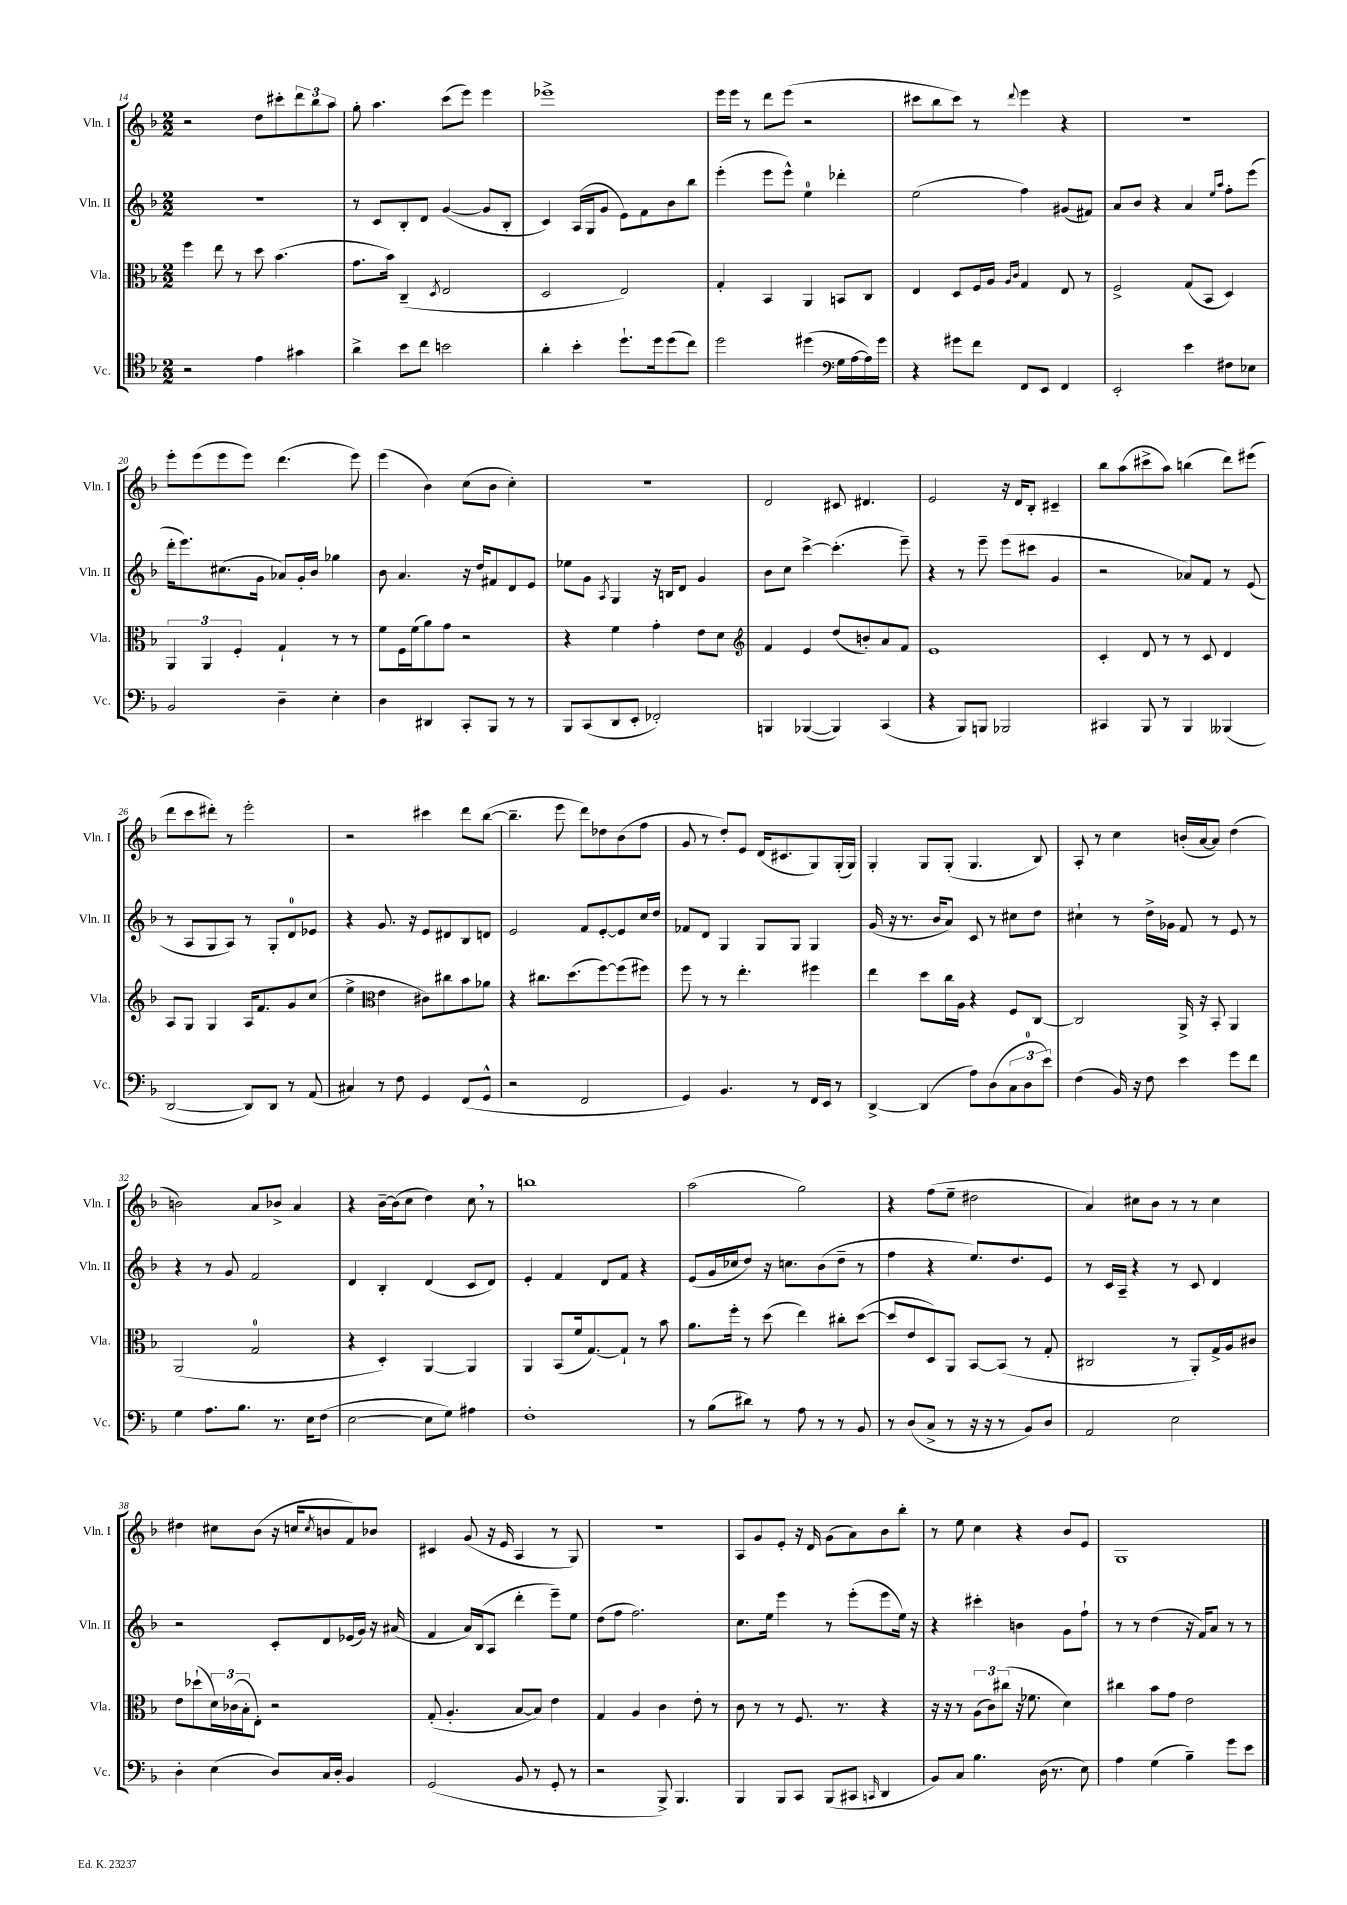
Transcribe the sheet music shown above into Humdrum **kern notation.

**kern	**kern	**kern	**kern
*part4	*part3	*part2	*part1
*staff4	*staff3	*staff2	*staff1
*I"Vc.	*I"Vla.	*I"Vln. II	*I"Vln. I
*I'Vc.	*I'Vla.	*I'Vln. II	*I'Vln. I
*clefC4	*clefC3	*clefG2	*clefG2
*k[b-]	*k[b-]	*k[b-]	*k[b-]
*M2/2	*M2/2	*M2/2	*M2/2
=14	=14	=14	=14
2r	4ff\	1r	2r
.	8ee\	.	.
.	8r	.	.
4e\	8dd\	.	8dd\L
.	(4.b-\	.	8ccc#X'\
4g#X\	.	.	12ddd\
.	.	.	12bb-\
.	.	.	12aa\J
=15	=15	=15	=15
4a^\	8.g\L	8r	8gg'\
.	.	8c/L	4.aa\
.	16b-\Jk)	.	.
8b-\L	(4C~/	8B-'/	.
8cc\J	.	8d/J	.
.	8qD/	.	.
2bn\	2E/	([4g/	(8ccc\L
.	.	.	8eee\J)
.	.	8g/L]	4eee\
.	.	8B-'/J	.
=16	=16	=16	=16
4a'\	2D/	4c/)	1eee-X^
4b-'\	.	(16A/LL	.
.	.	16G/J	.
.	.	8g/J	.
8.dd`\L	2E/)	8e\L)	.
.	.	8f\	.
16dd\k	.	.	.
(8dd\	.	8b-\	.
8cc\J)	.	8bb-\J	.
=17	=17	=17	=17
2dd\	4G'/	(4eee'\	16eee\LL
.	.	.	16eee\JJ
.	.	.	8r
.	4BB-/	8eee\L	8ddd\L
.	.	8eee^^\J)	(8eee\J
(4dd#X\	4AA/	4ee\	2r
*clefF4	*	*	*
16G\LL	8BBn/L	4ddd-X'\	.
[16A\	.	.	.
16A\])	8C/J	.	.
16g\JJ	.	.	.
=18	=18	=18	=18
4r	4E/	(2ee\	8ccc#X\L
.	.	.	8bb-\
8g#X\L	8D/L	.	8ccc#\J)
8f\J	16F/L	.	8r
.	16A/JJ	.	.
.	16qqA/LL	.	.
.	16qqc/JJ	.	8qqddd/
8FF/L	4G/	4ff\)	4eee\
8EE/J	.	.	.
4FF/	8E/	(8g#X/L	4r
.	8r	8f#X/J)	.
=19	=19	=19	=19
2EE'/	2F^/	8a/L	1r
.	.	8b-/J	.
.	.	4r	.
4e\	(8G/L	4a/	.
.	8BB-/J	.	.
.	.	16qqee/LL	.
.	.	16qqaa/JJ	.
8F#X\L	4D/)	8ff'\L	.
8E-X\J	.	(8eee\J	.
!!LO:LB:g=z
=20	=20	=20	=20
2BB-/	6AA/	16ddd'\KL	8eee'\L
.	.	8.eee\)	.
.	.	.	(8eee\
.	6AA/	.	.
.	.	(8.cc#X\	8eee\
.	6F'/	.	.
.	.	.	8eee\J)
.	.	16g\Jk	.
4D~\	4G`/	8a-X/L)	(4.ddd\
.	.	16g'/L	.
.	.	16b-/JJ	.
4E'\	8r	4gg-X\	.
.	8r	.	8eee\)
=21	=21	=21	=21
4D\	8f\L	8b-\	(4eee\
.	16F\L	4.a/	.
.	(16f\J	.	.
4DD#X/	8a\)	.	4b-\)
.	8g\J	.	.
8CC'/L	2r	16r	(8cc\L
.	.	16dd/KL	.
8BBB-/J	.	8f#X/	8b-\J
8r	.	8d/	4cc'\)
8r	.	8e/J	.
=22	=22	=22	=22
8BBB-/L	4r	8ee-X\L	1r
(8CC/	.	8g\J	.
.	.	8qA/	.
8DD/	4f\	4G/	.
8EE'/J	.	.	.
2FF-X'/)	4g'\	16r	.
.	.	16Bn/KL	.
.	.	8d/J	.
.	8e\L	4g/	.
.	8d\J	.	.
=23	=23	=23	=23
*	*clefG2	*	*
4BBBn/	4f/	8b-\L	2d/
.	.	8cc\J	.
([4BBB-X/	4e/	[4ccc^\	.
4BBB-/])	(8dd/L	(4.ccc'\]	8c#X/
.	8bn'/)	.	4.d#X/
(4CC/	8a/	.	.
.	8f/J	8eee~\)	.
=24	=24	=24	=24
4r	1e	4r	2e/
8BBB-/L)	.	8r	.
8BBBn/J	.	8eee~\	.
2BBB-X/	.	(8eee\L	16r
.	.	.	16d/KL
.	.	8ccc#X\J	8B-'/J
.	.	4g/	4c#X~/
=25	=25	=25	=25
4CC#X/	4c'/	2r	8bb-\L
.	.	.	(8aa\
8BBB-/	8d/	.	8ccc#X^\
8r	8r	.	8aa\J)
4BBB-/	8r	8a-X/L)	(4bbn\
.	8c/	8f/J	.
(4BBB--X/	4d/	8r	8ddd\L)
.	.	(8e/	(8eee#X\J
!!LO:LB:g=z
=26	=26	=26	=26
[2DD/	8A/L	8r	8ddd\L
.	8G/J	8A/L	8ccc\
.	4G/	8G/	8ddd#X'\J)
.	.	8A/J)	8r
8DD/L])	16A/KL	8r	2eee'\
.	8.f/	.	.
8DD/J	.	8G'/L	.
8r	8g/	8d/	.
(8AA/	(8cc/J	8e-X/J	.
=27	=27	=27	=27
4C#X/)	4ee^\	4r	2r
*	*clefC3	*	*
8r	4e\	8.g/	.
8F\	.	.	.
.	.	16r	.
4GG/	8c#X\L)	8e/L	4ccc#X\
.	8cc#X\	8d#X/	.
(8FF/L	8b-\	8B-/	8ddd\L
8GG^^/J	8a-X\J	8dn/J	([8bb-\J
=28	=28	=28	=28
2r	4r	2e/	4.bb-~\]
.	8.cc#X\L	.	.
.	.	.	8eee\
.	(8.dd\	.	.
2FF/	.	8f/L	8ddd\L)
.	[8ff\)	[8e'/	8dd-X\
.	(8ff\]	8e/]	(8b-\
.	8ff#X\J)	16cc/L	8ff\J
.	.	16dd/JJ	.
=29	=29	=29	=29
4GG/)	8ff\	8f-X/L	8g/
.	8r	8d/J	8r
4.BB-/	8r	4G/	8dd'/L)
.	4.ee'\	.	8e/J
.	.	8G/L	(16d/KL
.	.	.	8.c#X/
8r	.	8G/J	.
16FF/LL	4ff#X\	4G/	8G/)
16EE/JJ	.	.	.
8r	.	.	(16G'/L
.	.	.	16G/JJ)
=30	=30	=30	=30
[4DD^/	4ee\	(16g/	4G'/
.	.	16r	.
.	.	8.r	.
(4DD/]	8dd\L	.	8G/L
.	.	16b-/KL	.
.	16cc\L	8a/J)	(8G'/J
.	16A\JJ	.	.
8A\L)	4r	8c/	4.G/
(8D\	.	8r	.
12C\	8F/L	8cc#X\L	.
12D\	.	.	.
.	[8C/J	8dd\J	8B-/)
12e\J)	.	.	.
=31	=31	=31	=31
(4F\	2C/]	4cc#X`\	8A'/
.	.	.	8r
16BB-/)	.	8r	4cc\
16r	.	.	.
8F\	.	16dd^\LL	.
.	.	16g-X\JJ	.
4e\	16AA^/	8f/	(16bn'/LL
.	16r	.	[16a/J
.	8BB-'/	8r	8a/J])
8g\L	4AA/	8e/	(4dd\
8f\J	.	8r	.
!!LO:LB:g=z
=32	=32	=32	=32
4G\	(2AA/	4r	2bn\)
8.A\L	.	8r	.
.	.	8g/	.
8.B-\J	.	.	.
.	2G/	2f/	8a/L
8.r	.	.	8b-X^/J
.	.	.	4a/
16E\KL	.	.	.
(8F\J	.	.	.
=33	=33	=33	=33
[2E\	4r	4d/	4r
.	4D'/)	4B-'/	[16b-~\LL
.	.	.	(16b-\J]
.	.	.	8cc\J
8E\L]	[4AA/	(4d/	4dd\)
8G\J)	.	.	.
4A#X\	4AA/]	8c/L	8cc,\
.	.	8d/J)	8r
=34	=34	=34	=34
1F'	4AA/	4e'/	1bbn
.	(8BB-/L	4f/	.
.	16f/k	.	.
.	[8.G/)	.	.
.	.	8d/L	.
.	8G`/J]	8f/J	.
.	8r	4r	.
.	8b-\	.	.
=35	=35	=35	=35
8r	8.a\L	(8e/L	(2aa\
(8B-\L	.	16g/L	.
.	16ff'\Jk	16cc-X/J	.
8d#X\J)	8r	8dd/J)	.
8r	(8dd\	16r	.
.	.	8.ccn\L	.
8A\	4ee\)	.	2gg\)
8r	.	(8b-\	.
8r	8cc#X'\L	8dd~\J	.
8BB-/	([8dd\J	8r	.
=36	=36	=36	=36
8r	8dd/L]	4ff\	4r
(8D/L	8e/	.	.
8C^/J	8D/)	4r	(8ff\L
8r	8AA/J	.	8ee~\J
16r	[8BB-/L	8.ee/L)	2dd#X\
16r	.	.	.
8r	(8BB-/J]	.	.
.	.	8.dd/	.
8BB-/L)	8r	.	.
8D/J	8G'/	8e/J	.
=37	=37	=37	=37
2AA/	2C#X/	8r	4a/)
.	.	16c/LL	.
.	.	16A~/JJ	.
.	.	4r	8cc#X\L
.	.	.	8b-\J
2E\	8r	8r	8r
.	8AA'/L)	8c/	8r
.	16G^/L	4d/	4cc#\
.	16A/J	.	.
.	8c#X/J	.	.
!!LO:LB:g=z
=38	=38	=38	=38
4D'\	8e\L	2r	4dd#X\
.	(8dd-X`\	.	.
(4E\	24d\L)	.	8cc#X\L
.	(24c-X\	.	.
.	24B-'\J	.	.
.	8E'\J)	.	(8b-\J
8D/L)	2r	8c'/L	16r
.	.	.	16ccn/KL
.	.	.	8qcc/
16C/L	.	8d/	8bn/
16D'/JJ	.	.	.
4BB-/	.	(16e-X/L	8f/)
.	.	16g/JJ)	.
.	.	16r	8b-X/J
.	.	(16a#X/	.
=39	=39	=39	=39
(2GG/	(8G'/	4f/	4c#X/
.	4.A'/	.	.
.	.	16a/LL)	(8g/
.	.	(16B-/J	.
.	.	8A/J	16r
.	.	.	16e/
8BB-/	[8B-/L	4ddd'\	4A/
8r	8B-/J])	.	.
8GG'/	4e\	8eee~\L)	8r
8r	.	8ee\J	8G/)
=40	=40	=40	=40
2r	4G/	(8dd\L	1r
.	.	8ff\J	.
.	4A/	2.ff\)	.
8BBB-^/)	4c\	.	.
4.BBB-/	.	.	.
.	8e'\	.	.
.	8r	.	.
=41	=41	=41	=41
4BBB-/	8c\	8.cc\L	8A/L
.	8r	.	8g/
.	.	16ee\Jk	.
8BBB-/L	8r	4eee\	8e'/J
8CC/J	8.F/	.	16r
.	.	.	16d/
(8BBB-/L	.	8r	(8g\L
.	8.r	.	.
8CC#X/J	.	(8eee'\L	8a\)
16qqCCn/	.	.	.
4DD/	4r	8eee\	8b-\
.	.	16ee\Jk)	8bb-'\J
.	.	16r	.
=42	=42	=42	=42
8BB-/L)	16r	4r	8r
.	16r	.	.
8C/J	8r	.	8ee\
4.B-\	(12A\L	4ccc#X'\	4cc\
.	12c\)	.	.
.	(12cc#X\J	.	.
.	16r	4bn\	4r
.	8.f-X\	.	.
(16D\	.	.	.
8.r	.	.	.
.	4d\)	8g\L	8b-/L
8E\)	.	8ff`\J	8e/J
=43	=43	=43	=43
4A\	4cc#X\	8r	1G
.	.	8r	.
(4G\	8b-\L	(4dd\	.
.	8g\J	.	.
4B-~\)	2e\	16r	.
.	.	16f/KL)	.
.	.	8a/J	.
8g\L	.	8r	.
8e\J	.	8r	.
==	==	==	==
*-	*-	*-	*-
